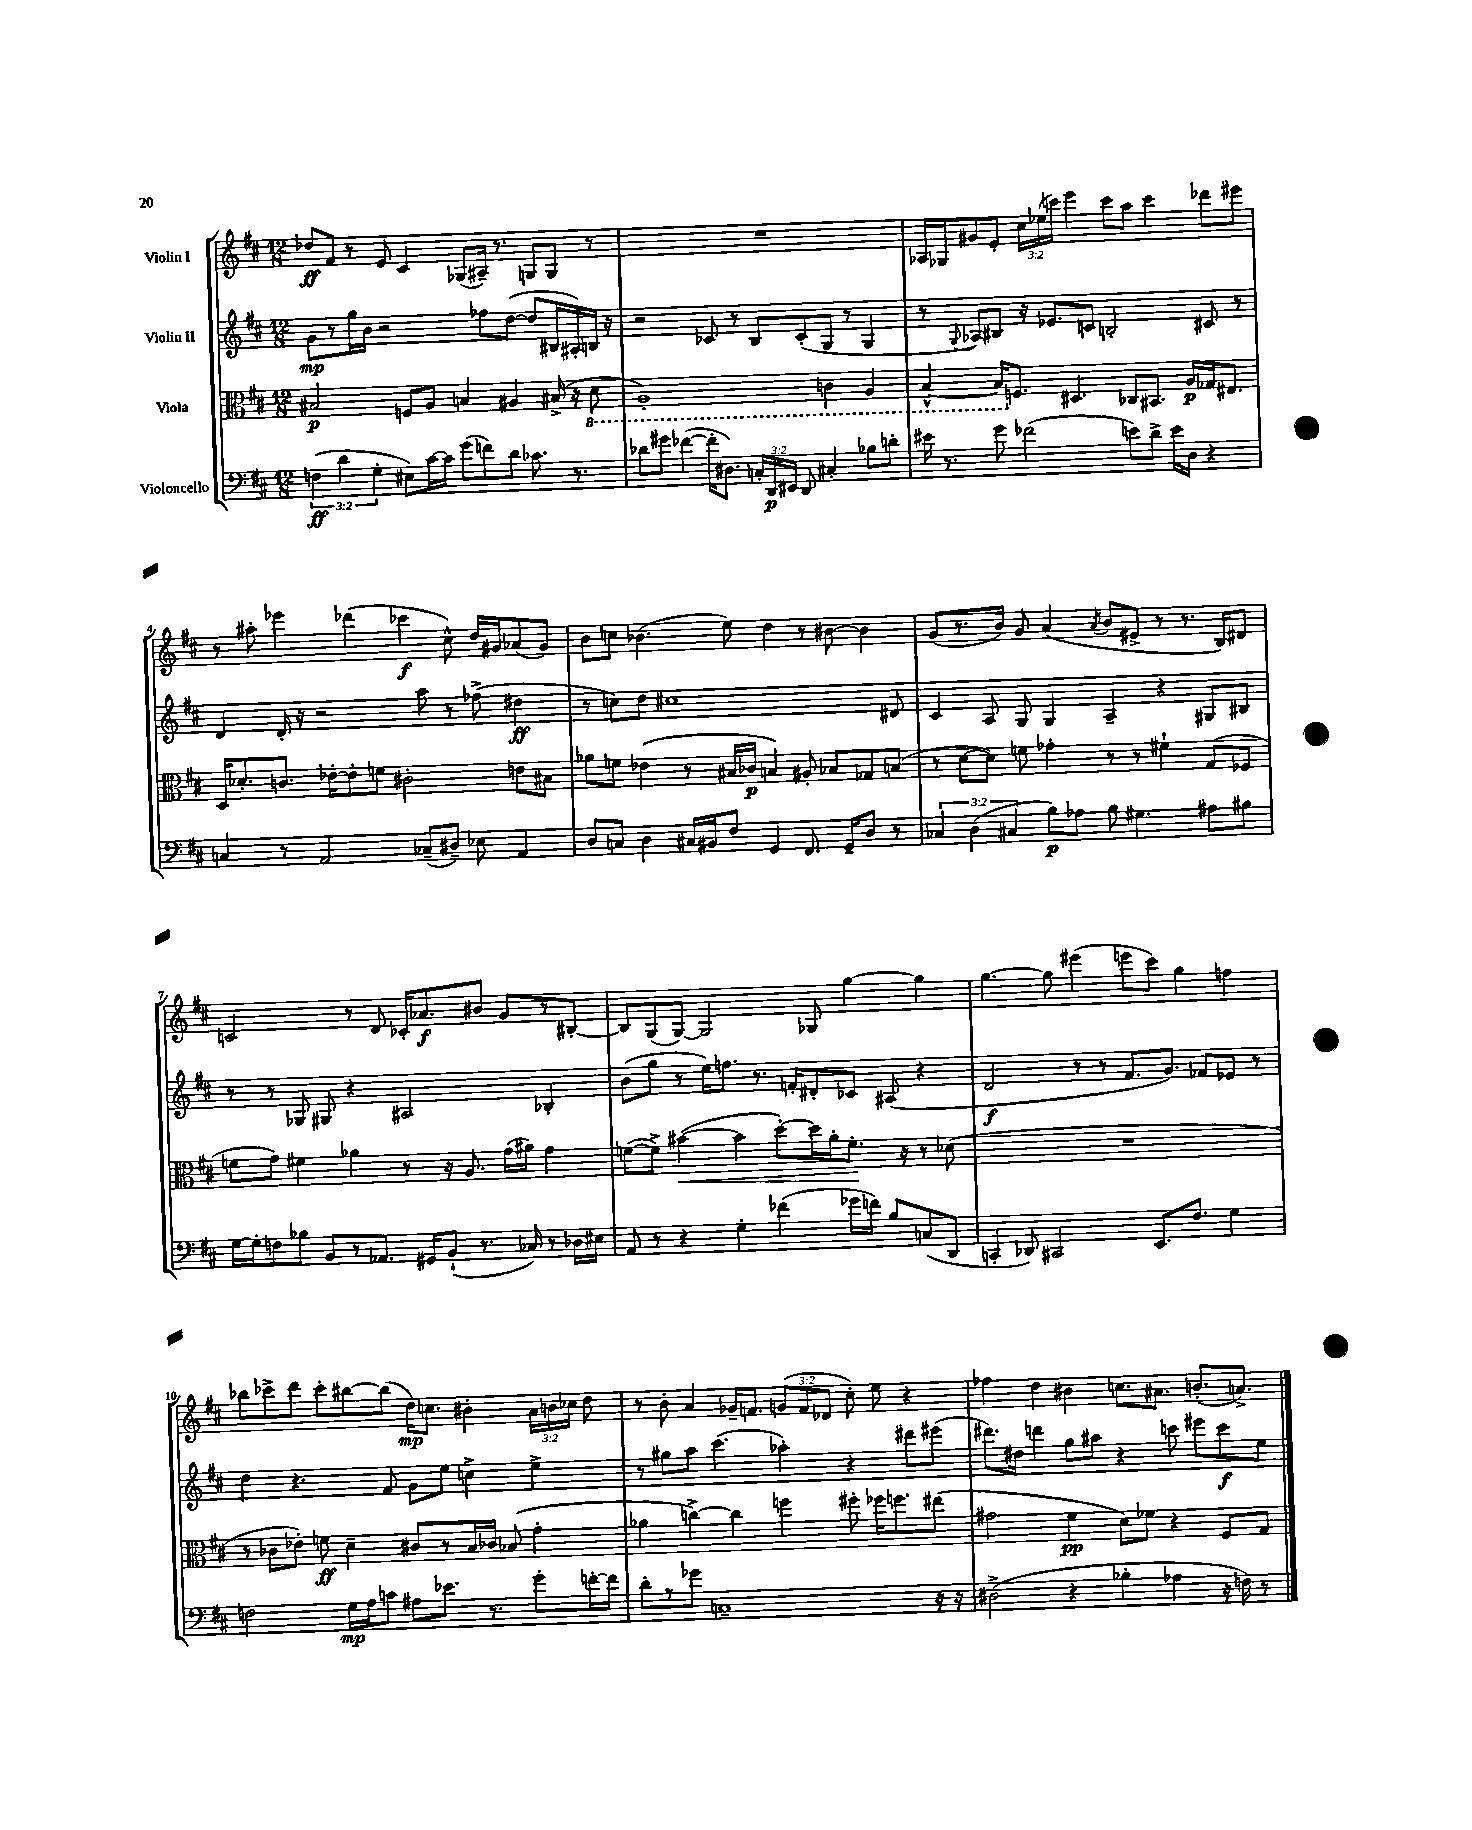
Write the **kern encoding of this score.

**kern	**kern	**kern	**kern
*staff4	*staff3	*staff2	*staff1
*clefF4	*clefC3	*clefG2	*clefG2
*k[f#c#]	*k[f#c#]	*k[f#c#]	*k[f#c#]
*M12/8	*M12/8	*M12/8	*M12/8
(6F	2B#	8g	8dd-
.	.	8r	8f#
6d	.	.	.
.	.	16gg	8r
.	.	16b	.
6G'	.	.	.
.	.	2r	8e
8E#)	8F	.	4c#
[16c#	8A	.	.
16c#]	.	.	.
(8g	4B	.	(8G-
8f)	.	8ff-	16A#~)
.	.	.	8.r
8d	4A#	([8dd	.
8.c-	.	8dd]	8G
.	(16B#^	16B#	8G
8.r	16r	16A#')	.
.	8D	16B	8r
.	.	16r	.
=	=	=	=
8d-	1AA')	2r	1.r
8g#	.	.	.
([4f-	.	.	.
16f-']	.	8c-	.
8.D#)	.	.	.
.	.	8r	.
24C'	.	8B	.
24DD	.	.	.
24EE#	.	.	.
8DD	.	(8c-'	.
4C#'	4C	8G	.
.	.	8r	.
8B-	4AA	4G	.
8d'	.	.	.
=	=	=	=
16e#	[4BB^^	8r	16A-
8.r	.	.	16G-
.	.	8qqG	.
.	.	8A-)	8g#
8g	16BB]	8B#	8e'
.	8.F	.	.
(2f-	.	16r	24cc#
.	.	.	(24ee-
.	.	8.e-	.
.	.	.	24ccc)
.	4.D#	.	4eee
.	.	8c	.
.	.	2B'	8ccc
8e)	8C-	.	8aa
8d^	8.BB#	.	4ccc
16e	.	.	.
16D	16A	.	.
4r	16G-	8c#	8ddd-
.	8.E#	.	.
.	.	8r	8eee#
=	=	=	=
4C	16D	4d	8r
.	8.d-'	.	.
.	.	.	8aa#'
8r	8.c	16d'	4eee-
.	.	16r	.
2AA	.	2r	.
.	[16e-'	.	.
.	8e-']	.	(4ddd-
.	8f	.	.
.	2c#'	.	4ccc-
(8C-~	.	8aa	.
8D#~)	.	8r	8cc#^^)
8E-	.	(8ff-^	16dd
.	.	.	16g#
4AA	8e	4dd#	(8a-
.	8B#	.	8g#)
=	=	=	=
8D	8a-	8r	8b
8C	8f	8cc)	8cc
4D	(4e-	8dd	(4.b-
.	.	1cc#	.
16C#	8r	.	.
16BB#	.	.	.
8F#	16B#	.	8ee)
.	16c-	.	.
4GG	4B)	.	4dd
8.FF#	8A#'	.	8r
.	8B-	.	[8b#
16GG~	.	.	.
8D	8G-	.	4b#]
8r	(8B	8d#	.
=	=	=	=
6C-	8r	4c#	(8g
.	[8d	.	8.r
(6D	.	.	.
.	8d])	8A	.
.	.	.	16b)
6C#	.	.	.
.	8f	8G	8g
8B)	4g-'	4G	(4a
8A-	.	.	.
.	.	.	8qa
8B	8r	4A~	8b
4.G#	8r	.	8e#^
.	4f#`	4r	8r
.	.	.	8.r
8A#	(8G	8G#	.
.	.	.	16B)
8B#	8F-	8B#	8d#
=	=	=	=
[16G	8f	8r	2c
16G']	.	.	.
8F	8g)	8r	.
8B-	4f#	8G-	.
8BB	.	8G#	.
8r	4a-	4r	8r
8.AA-	.	.	8d
.	8r	2A#	16c-'
16GG#	.	.	8.a-
(8BB`	16r	.	.
.	8.A	.	.
8.r	.	.	8b#
.	(16g	.	8g
16C-)	16a#)	.	.
8r	4g	4B-'	8r
16D-	.	.	[8B#'
16E#	.	.	.
=	=	=	=
8AA	([8f	(8b	8B#]
8r	8f^])	8gg	(8G
4r	([4b#	8r	[8G)
.	.	16ee)	2G]
.	.	8.ff	.
4G'	4b#]	.	.
.	.	8.r	.
(4f-	[8dd')	.	.
.	.	16f'	.
.	16dd]	8d#'	8G-
.	16a'	.	.
16g-	8.f'	8c-	[4gg
16f)	.	.	.
8B	.	(8A#	.
.	16r	.	.
(8C	8r	4r	4gg]
8DD	(8d-	.	.
=	=	=	=
4CC'	1.r	2d	[4.gg
8DD-)	.	.	.
2CC#	.	.	8gg]
.	.	8r	(4eee#
.	.	8r	.
.	.	8.f#	8eee
8.EE	.	.	8ccc#)
.	.	8.g)	.
.	.	.	4gg
8.F#	.	.	.
.	.	8f-	.
4G	.	8e-	4ff
.	.	8r	.
=	=	=	=
2F	8r	4dd	8bb-
.	8c-	.	8ccc-^
.	8e-')	4.r	8ddd
.	8f	.	8ccc-'
16G	4d~	.	[8bb#
16A	.	.	.
8c	.	8f#	(8bb#]
8A#	8c#	8g	16dd)
.	.	.	8.cc
8.e-	8r	8ee	.
.	16B	4cc^	4b#'
8.r	16c-	.	.
.	(8B-	.	.
8g'	4g'	4ee^	24a
.	.	.	24b
.	.	.	24cc-
[16f'	.	.	8dd
16f]	.	.	.
=	=	=	=
8d'	4a-	8r	8r
8r	.	8gg#	8b'
8g-	[4cc^)	8aa	4a
1C~	.	(4.ccc#	.
.	4cc]	.	16g-~
.	.	.	8.f
.	4ff	4aa-')	(12g
.	.	.	12f
.	.	.	12d-
.	8ff#'	4r	8cc#')
.	16ff-	.	8ee
.	8.ff	.	.
.	.	8ddd#	4r
16r	(8ee#	(8eee#	.
16r	.	.	.
=	=	=	=
(2D#^	2g#	8.ddd#)	4ff-
.	.	16dd#	.
.	.	4ddd	4dd
4r	4f#	8gg	4b#
.	.	8aa#	.
4B-'	8d)	4r	8.cc
.	8f-	.	.
.	.	.	8.a#
4A-	4r	8ccc	.
.	.	8eee#	(8.b'
16r	8F#	8ccc	.
16F)	.	.	8.a^)
8r	8G	8ee	.
==	==	==	==
*-	*-	*-	*-
